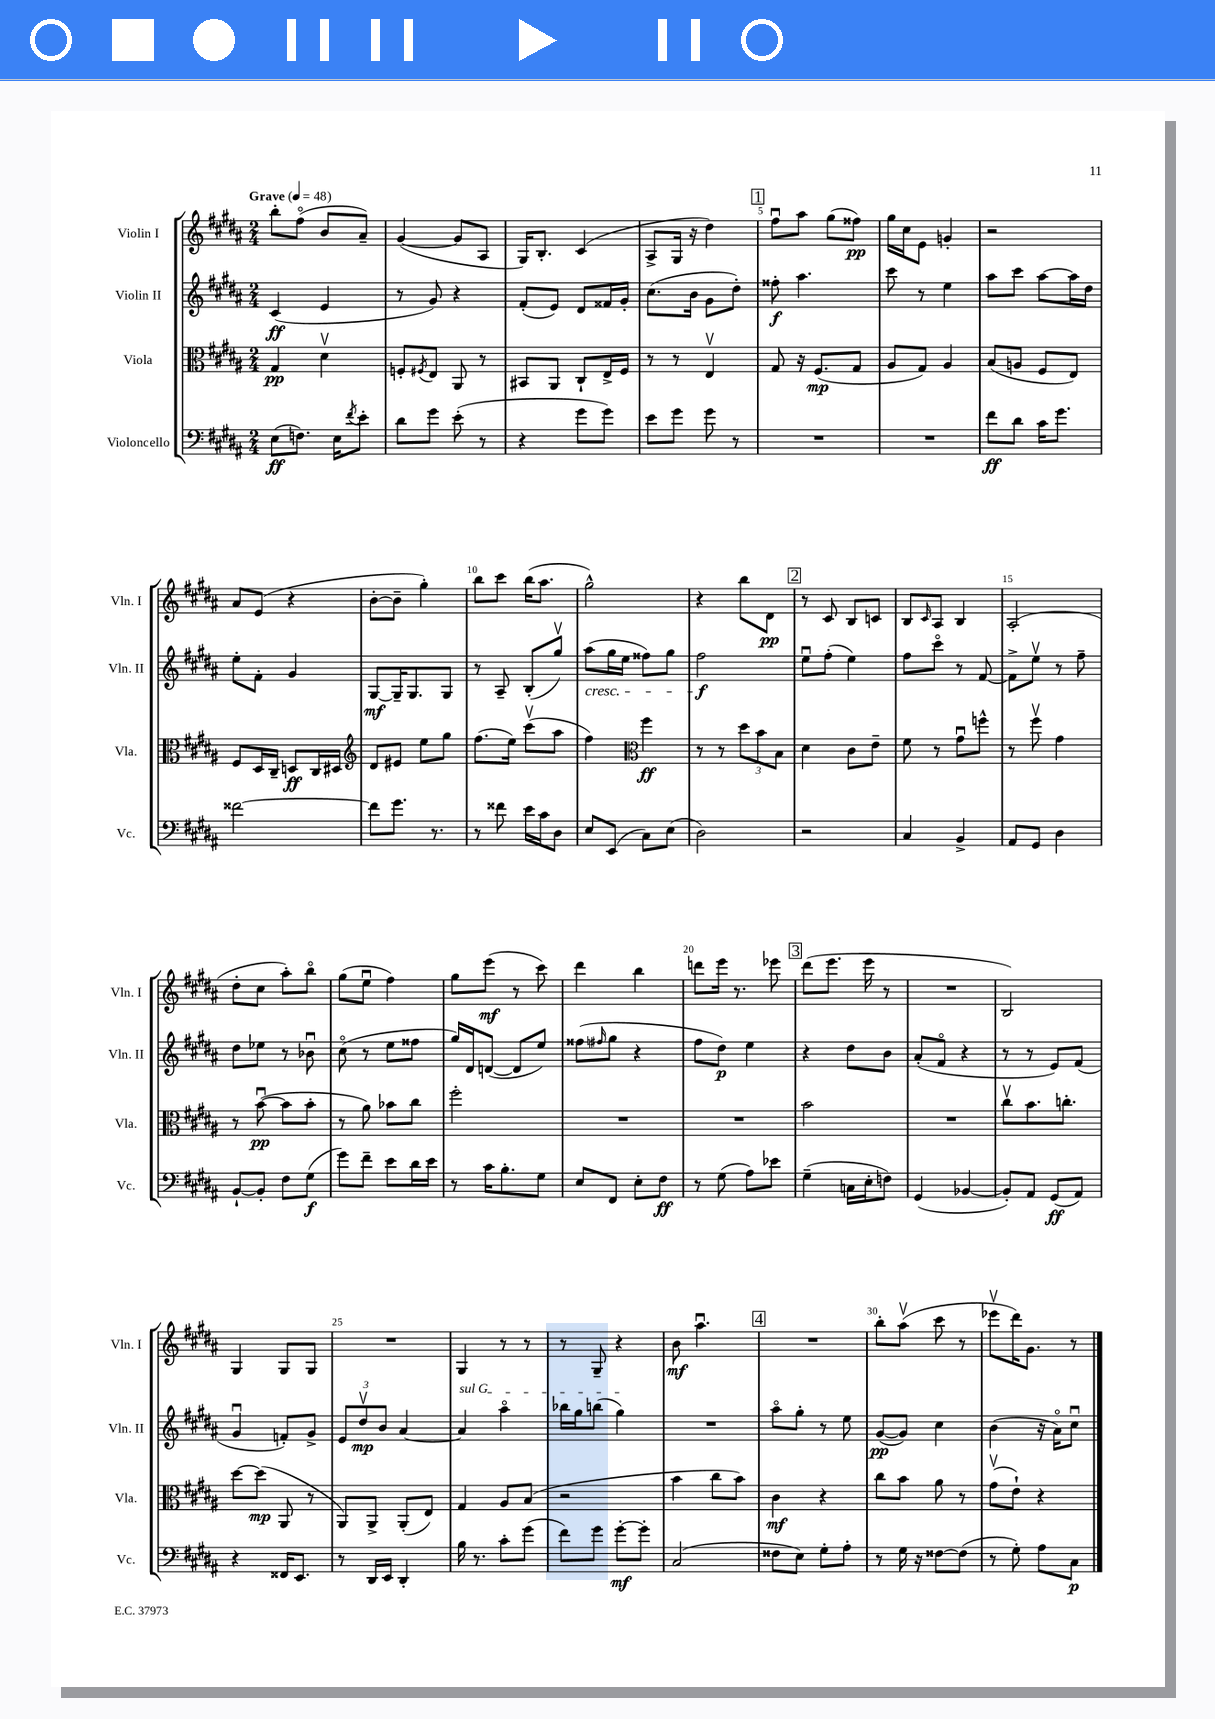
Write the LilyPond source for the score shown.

<<
\new StaffGroup <<
\new Staff = "s0" \with { instrumentName = "Violin I" shortInstrumentName = "Vln. I" } {
    \clef treble \key b \major \numericTimeSignature \time 2/4 \tempo "Grave" 4 = 48
    b''8-. fis''8\flageolet( b'8 ais'8--) |
    gis'4~( gis'8 ais8 |
    gis16) b8.-. cis'4( |
    ais8-> gis16 r16 dis''4) |
    \mark \markup { \box "1" } fis''8\downbow ais''8 gis''8( fisis''8\pp) |
    gis''16 cis''16 e'8 g'4-. |
    r2 |
    ais'8 e'8( r4 |
    b'8~-. b'8-- gis''4-.) |
    b''8 cis'''8 b''16( ais''8. |
    gis''2-^) |
    r4 b''8 dis'8\pp |
    \mark \markup { \box "2" } r8 cis'8 b8 c'8 |
    b8 \grace { cis'16 } ais8 b4 |
    ais2-.( |
    dis''8-. cis''8 ais''8-.) b''8\flageolet |
    gis''8( e''8\downbow fis''4) |
    gis''8 e'''8\mf( r8 cis'''8) |
    dis'''4 b''4 |
    d'''8 e'''16 r8. ees'''8 |
    \mark \markup { \box "3" } dis'''8( e'''8. e'''16 r8 |
    R2 |
    b2) |
    gis4 gis8 gis8 |
    R2 |
    gis4 r8 r8 |
    r8 gis8-- r4 |
    b'8\mf ais''4.\downbow |
    \mark \markup { \box "4" } R2 |
    b''8-. ais''8\upbow( cis'''8 r8 |
    ees'''8\upbow dis'''16) gis'8. r8 \bar "|." |
}
\new Staff = "s1" \with { instrumentName = "Violin II" shortInstrumentName = "Vln. II" } {
    \clef treble \key b \major \numericTimeSignature \time 2/4
    cis'4\ff( e'4 |
    r8 gis'8) r4 |
    fis'8-.( e'8) dis'8 fisis'16 gis'16-. |
    cis''8.( b'16 gis'8 dis''8-.) |
    \mark \markup { \box "1" } fisis''8-.\f ais''4. |
    cis'''8 r8 e''4 |
    ais''8 cis'''8 ais''8~ ais''16 dis''16 |
    e''8-. fis'8-. gis'4 |
    gis8~\mf gis16-- gis8. gis8 |
    r8 ais8-- b8-.( gis''8\upbow) |
    ais''8\cresc( gis''16 e''16 fisis''8) gis''8 |
    fis''2\f\! |
    \mark \markup { \box "2" } e''8\downbow fis''8-.( e''4) |
    fis''8 cis'''8\flageolet r8 fis'8~ |
    fis'8-> e''8\upbow r8 fis''8-- |
    dis''8 ees''8 r8 bes'8\downbow |
    cis''8\flageolet( r8 e''8 fisis''8 |
    gis''16) dis'16 d'8~( d'8 e''8) |
    fisis''8( \grace { fis''16 } gis''8 r4 |
    fis''8 dis''8\p) e''4 |
    \mark \markup { \box "3" } r4 dis''8 b'8 |
    ais'8-.( fis'8\flageolet r4 |
    r8 r8 e'8) fis'8( |
    gis'4\downbow f'8-.) gis'8-> |
    \tuplet 3/2 { e'8 dis''8\upbow\mp b'8 } ais'4~ |
    \once \override TextSpanner.bound-details.left.text = \markup { \italic "sul G" } ais'4\startTextSpan ais''4\flageolet |
    bes''16 gis''16 b''8( gis''4\stopTextSpan) |
    R2 |
    \mark \markup { \box "4" } ais''8\flageolet gis''8-. r8 e''8 |
    gis'8~\pp( gis'8) cis''4 |
    b'4( r16 ais'16\flageolet) cis''8\downbow \bar "|." |
}
\new Staff = "s2" \with { instrumentName = "Viola" shortInstrumentName = "Vla." } {
    \clef alto \key b \major \numericTimeSignature \time 2/4
    gis4\pp dis'4\upbow |
    f8-. \acciaccatura { fis8 } e8 ais,8 r8 |
    bis,8 ais,8 cis8-! e16-> fis16 |
    r8 r8 e4\upbow |
    \mark \markup { \box "1" } gis8 r16 fis8.\mp( gis8 |
    ais8 gis8) ais4 |
    b8( a8 fis8 e8) |
    fis8 dis16 cis16-- d8\ff cis16 dis16 |
    \clef treble dis'8 eis'8 e''8 gis''8 |
    fis''8.( e''16) cis'''8\upbow( ais''8 |
    fis''4) \clef alto fis''4\ff |
    r8 r8 \tuplet 3/2 { dis''8 b'8 b8 } |
    \mark \markup { \box "2" } dis'4 cis'8 e'8-- |
    fis'8 r8 gis'8\downbow f''8-^ |
    r8 fis''8\upbow gis'4 |
    r8 b'8~\downbow\pp( b'8 b'8-. |
    r8 ais'8) bes'8 cis''8 |
    fis''2-. |
    R2 |
    R2 |
    \mark \markup { \box "3" } b'2 |
    R2 |
    cis''8\upbow b'8. c''8.-. |
    dis''8~ dis''8\mp( ais,8 r8 |
    ais,8) ais,8-> ais,8-.( e8) |
    gis4 ais8 b8( |
    r2 |
    b'4 cis''8 b'8) |
    \mark \markup { \box "4" } cis'4\mf r4 |
    cis''8 b'8 ais'8 r8 |
    gis'8\upbow( e'8-!) r4 \bar "|." |
}
\new Staff = "s3" \with { instrumentName = "Violoncello" shortInstrumentName = "Vc." } {
    \clef bass \key b \major \numericTimeSignature \time 2/4
    e8\ff( f8.) e16 \acciaccatura { fis'8 } e'8-. |
    dis'8 gis'8 e'8-.( r8 |
    r4 gis'8 gis'8) |
    e'8 gis'8 gis'8 r8 |
    \mark \markup { \box "1" } R2 |
    R2 |
    fis'8\ff dis'8 cis'16 gis'8. |
    fisis'2~ |
    fisis'8 gis'8. r8. |
    r8 fisis'8 e'16 cis'16 dis8 |
    e8 e,8( cis8) e8( |
    dis2) |
    \mark \markup { \box "2" } r2 |
    cis4 b,4-> |
    ais,8 gis,8 dis4 |
    b,8~-! b,8-. fis8 gis8\f( |
    gis'8) fis'8-- e'8 dis'16 e'16 |
    r8 cis'16 b8.-. gis8 |
    e8 fis,8 e8-. fis8\ff |
    r8 gis8( ais8) ees'8 |
    \mark \markup { \box "3" } gis4--( c16 e16-. f8) |
    gis,4( bes,4~ |
    bes,8-.) ais,8 gis,8\ff( ais,8) |
    r4 fisis,16 e,8. |
    r8 dis,16 e,16 dis,4-. |
    b16 r8. cis'8-. gis'8( |
    fis'8) gis'8 gis'8~-.\mf gis'8-. |
    cis2( |
    \mark \markup { \box "4" } fisis8 e8) gis8-. ais8-. |
    r8 gis16 r16 fisis8~ fisis8( |
    r8 gis8-.) ais8 cis8\p \bar "|." |
}
>>
>>
\layout { \context { \Score \override BarNumber.break-visibility = ##(#f #t #t) barNumberVisibility = #(every-nth-bar-number-visible 5) } }
